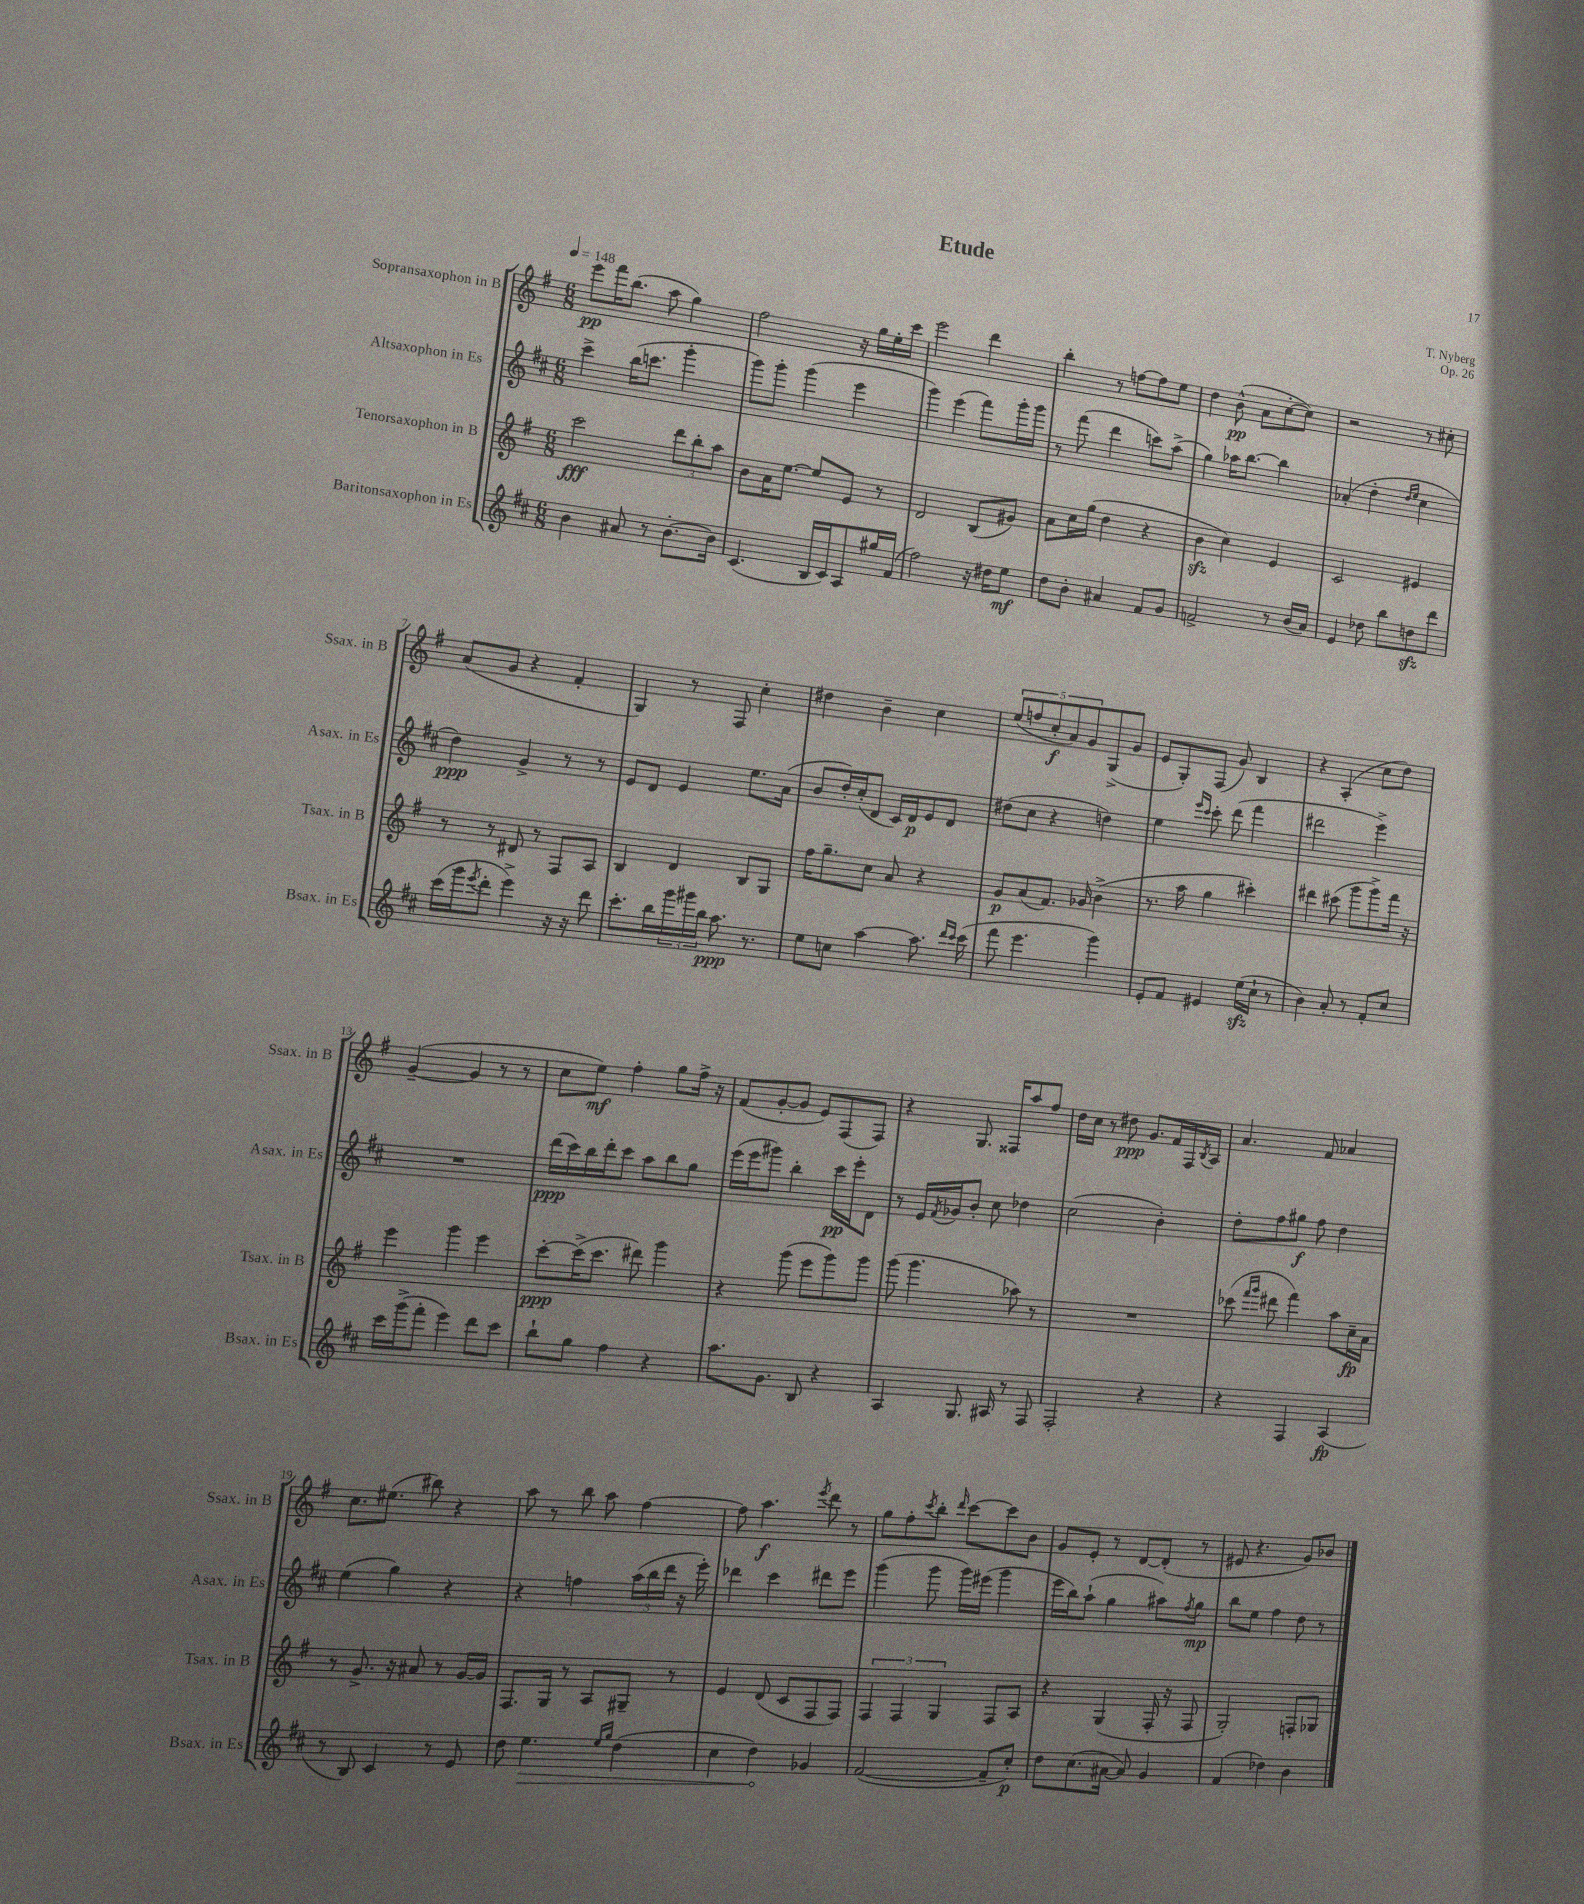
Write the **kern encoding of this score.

**kern	**kern	**kern	**kern
*staff4	*staff3	*staff2	*staff1
*clefG2	*clefG2	*clefG2	*clefG2
*k[f#c#]	*k[f#]	*k[f#c#]	*k[f#]
*M6/8	*M6/8	*M6/8	*M6/8
*MM148	*MM148	*MM148	*MM148
4b	2ccc	4ccc#^	8eee
.	.	.	16fff#
.	.	.	(8.bb
8a#	.	(16bb	.
.	.	8.ccc	.
8r	.	.	8aa
[8.b'	12ddd	4ggg'	4gg)
.	12bb'	.	.
.	12aa	.	.
16b]	.	.	.
=	=	=	=
(4.c#	8b	8ggg)	2ff#
.	16a	8ggg'	.
.	[8.ee	.	.
.	.	(4ggg	.
16B	8ee]	.	.
16c#)	.	.	.
8A	8e	4eee	16r
.	.	.	16gg
16gg#	8r	.	16ee'
(16f#	.	.	16ccc
=	=	=	=
2ff#)	2d	4ggg)	2eee
.	.	(4eee	.
16r	(8B	8fff#)	4ddd
16dd#	.	.	.
8ee	8g#)	16ggg'	.
.	.	16ggg	.
=	=	=	=
8dd	8a	8r	4bb'
8b'	16cc	(8fff#	.
.	(16gg	.	.
4a#	4dd	4ddd	8r
.	.	.	[8ff
8f#	4r	8ccc)	8ff]
8g	.	(8aa^	8ee
=	=	=	=
2f^	4b	4gg)	4dd
.	4cc)	16aa-	(8b^^
.	.	[8.bb	.
.	.	.	8a
8r	4e	4bb]	[8cc'
(16b	.	.	8cc])
16a)	.	.	.
=	=	=	=
4e	2c	(4a-'	2r
8dd-	.	4dd'	.
8bb	.	.	.
.	.	16qqdd	.
.	.	16qqee	.
8dd	4e#	4cc#	8r
8ddd	.	.	8cc#'
=	=	=	=
(16ccc#	8r	4dd)	(8a
16ggg	.	.	.
8qeee	.	.	.
8ddd'	8r	.	8g
4eee^)	8d#	4g^	4r
.	8r	.	.
16r	8F#	8r	4f#'
16r	.	.	.
8ddd	8A	8r	.
=	=	=	=
8.ccc#'	4B	8e	4G)
.	.	8d	.
16bb	.	.	.
24ggg	4d	4e	8r
24ggg#	.	.	.
24bb	.	.	.
8.aa	.	.	8F#
.	8B	8.ee	4cc'
8.r	.	.	.
.	8G	.	.
.	.	(16a	.
=	=	=	=
8ee	16ff#	8b	4dd#
.	8.gg~	.	.
8cc	.	16dd')	.
.	.	(16cc#'	.
[4aa	8cc	8d	4b~
.	8a	16c#)	.
.	.	16d	.
8.aa]	4r	8e	4cc
.	.	8d	.
16qqddd	.	.	.
16qqccc#	.	.	.
(16ccc#	.	.	.
=	=	=	=
8fff#	8g	(8dd#	(10ee
.	.	.	10ff
4.eee	(8a	8cc#	.
.	.	.	10cc'
.	8.f#)	4r	.
.	.	.	10a)
.	.	.	10g
.	16g-	.	.
4ggg)	(4b^	4dd)	(8G^
.	.	.	8g
=	=	=	=
8e'	8.r	4ee	8e
8f#	.	.	8G')
.	16aa	.	.
.	.	16qqeee	.
.	.	16qqccc#	.
4e#	4gg	8ccc#'	(8F#
.	.	(8ddd	8g)
(16ee	4ccc#')	4fff#	4B
16cc#`	.	.	.
8r	.	.	.
=	=	=	=
4b)	4ddd#	2ddd#	4r
8a'	(8ccc#	.	(4A'
8r	8ggg	.	.
8f#'	8ggg^)	4eee^)	8cc
8cc#	16fff#	.	8dd)
.	16r	.	.
=	=	=	=
16ccc#	4eee	2.r	([4g~
(16ggg^	.	.	.
8fff#'	.	.	.
4eee)	4ggg	.	4g]
8ddd	4eee	.	8r
8ccc#	.	.	8r
=	=	=	=
8bb`	[8ccc'	(16ddd	8cc
.	.	16ccc#)	.
8gg	(16ccc^]	16bb	8ee)
.	8.ccc	16ddd'	.
4ff#	.	8ccc#	4ff#'
.	8ddd#)	8aa	.
4r	4ggg	8bb	8gg
.	.	8gg	16ff#^
.	.	.	16r
=	=	=	=
8.aa	4r	(16eee	(8f#
.	.	16eee	.
.	.	8ggg#)	[8g'
8.g	.	.	.
.	(8ggg	4bb'	8g]
8B	8eee	.	8e)
4r	8ggg)	16ccc#	(8F#
.	.	16eee'	.
.	8ggg	8d	8F#)
=	=	=	=
4A	(8ggg	8r	4r
.	4.ggg	16e	.
.	.	8qf#	.
.	.	16g-	.
8.G	.	8b'	8.G
.	.	8cc#	.
16A#	.	.	16F##
8r	8aa-)	4dd-	8aa
8F#	8r	.	8ff#
=	=	=	=
2F#'	2.r	(2cc#	16dd
.	.	.	16cc
.	.	.	8r
.	.	.	8dd#
.	.	.	8.g
4r	.	4b')	.
.	.	.	16f#
.	.	.	16F#
.	.	.	8qB
.	.	.	16A
=	=	=	=
4r	(8ccc-	8dd'	4.a
.	16qqfff#	.	.
.	16qqggg	.	.
.	8ddd#	8ff#	.
4F#	4fff#)	8gg#	.
.	.	8ff#	8f#
(4A	8aa	4dd	4a-
.	16cc~	.	.
.	16a	.	.
=	=	=	=
8r	8r	(4ee	8.cc
8B)	8.g^	.	.
.	.	.	(8.ee#
4c#	.	4gg)	.
.	16r	.	.
.	8a#	.	8bb#)
8r	8r	4r	4r
8e	[16g	.	.
.	16g]	.	.
=	=	=	=
8dd	8.F#	4r	8aa
4.ee	.	.	8r
.	16G	.	.
.	8r	4ff	8bb
.	8A	.	8aa
16qqee	.	.	.
16qqgg	.	.	.
(4dd	8G#~	(24aa	[4ff#
.	.	24bb	.
.	.	24ddd	.
.	8r	16r	.
.	.	16eee')	.
=	=	=	=
4cc#	4e	4ddd-	8ff#]
.	.	.	4.aa
4dd)	(8d	4ccc#	.
.	8c	.	.
.	.	.	8qeee
4g-	8F#	8ddd#	8ddd
.	8F#)	8eee	8r
=	=	=	=
([2f#	6F#	(4ggg	8gg
.	.	.	8ff#'
.	6F#	.	.
.	.	.	8qccc
.	.	8ggg	8bb'
.	6G	.	.
.	.	.	16qqddd
.	.	16ggg)	[8ccc
.	.	(16eee#	.
8f#~]	8F#	4ggg	8ccc]
8cc#')	8A	.	8b
=	=	=	=
8dd	4r	16eee	8g
.	.	16bb)	.
(8.cc#	.	(8aa`	8e'
.	(4G	4gg	8r
[16a#	.	.	.
8a#])	.	.	[8d
4g	16F#'	8aa#)	(8d']
.	16r	.	.
.	.	8qff#	.
.	8F#	8gg	8r
=	=	=	=
(4f#	2G')	8bb	8e#
.	.	8ee	4.r
4dd-)	.	4ff#	.
4b	8F'	8dd	8g)
.	8G-	8r	8b-
==	==	==	==
*-	*-	*-	*-
